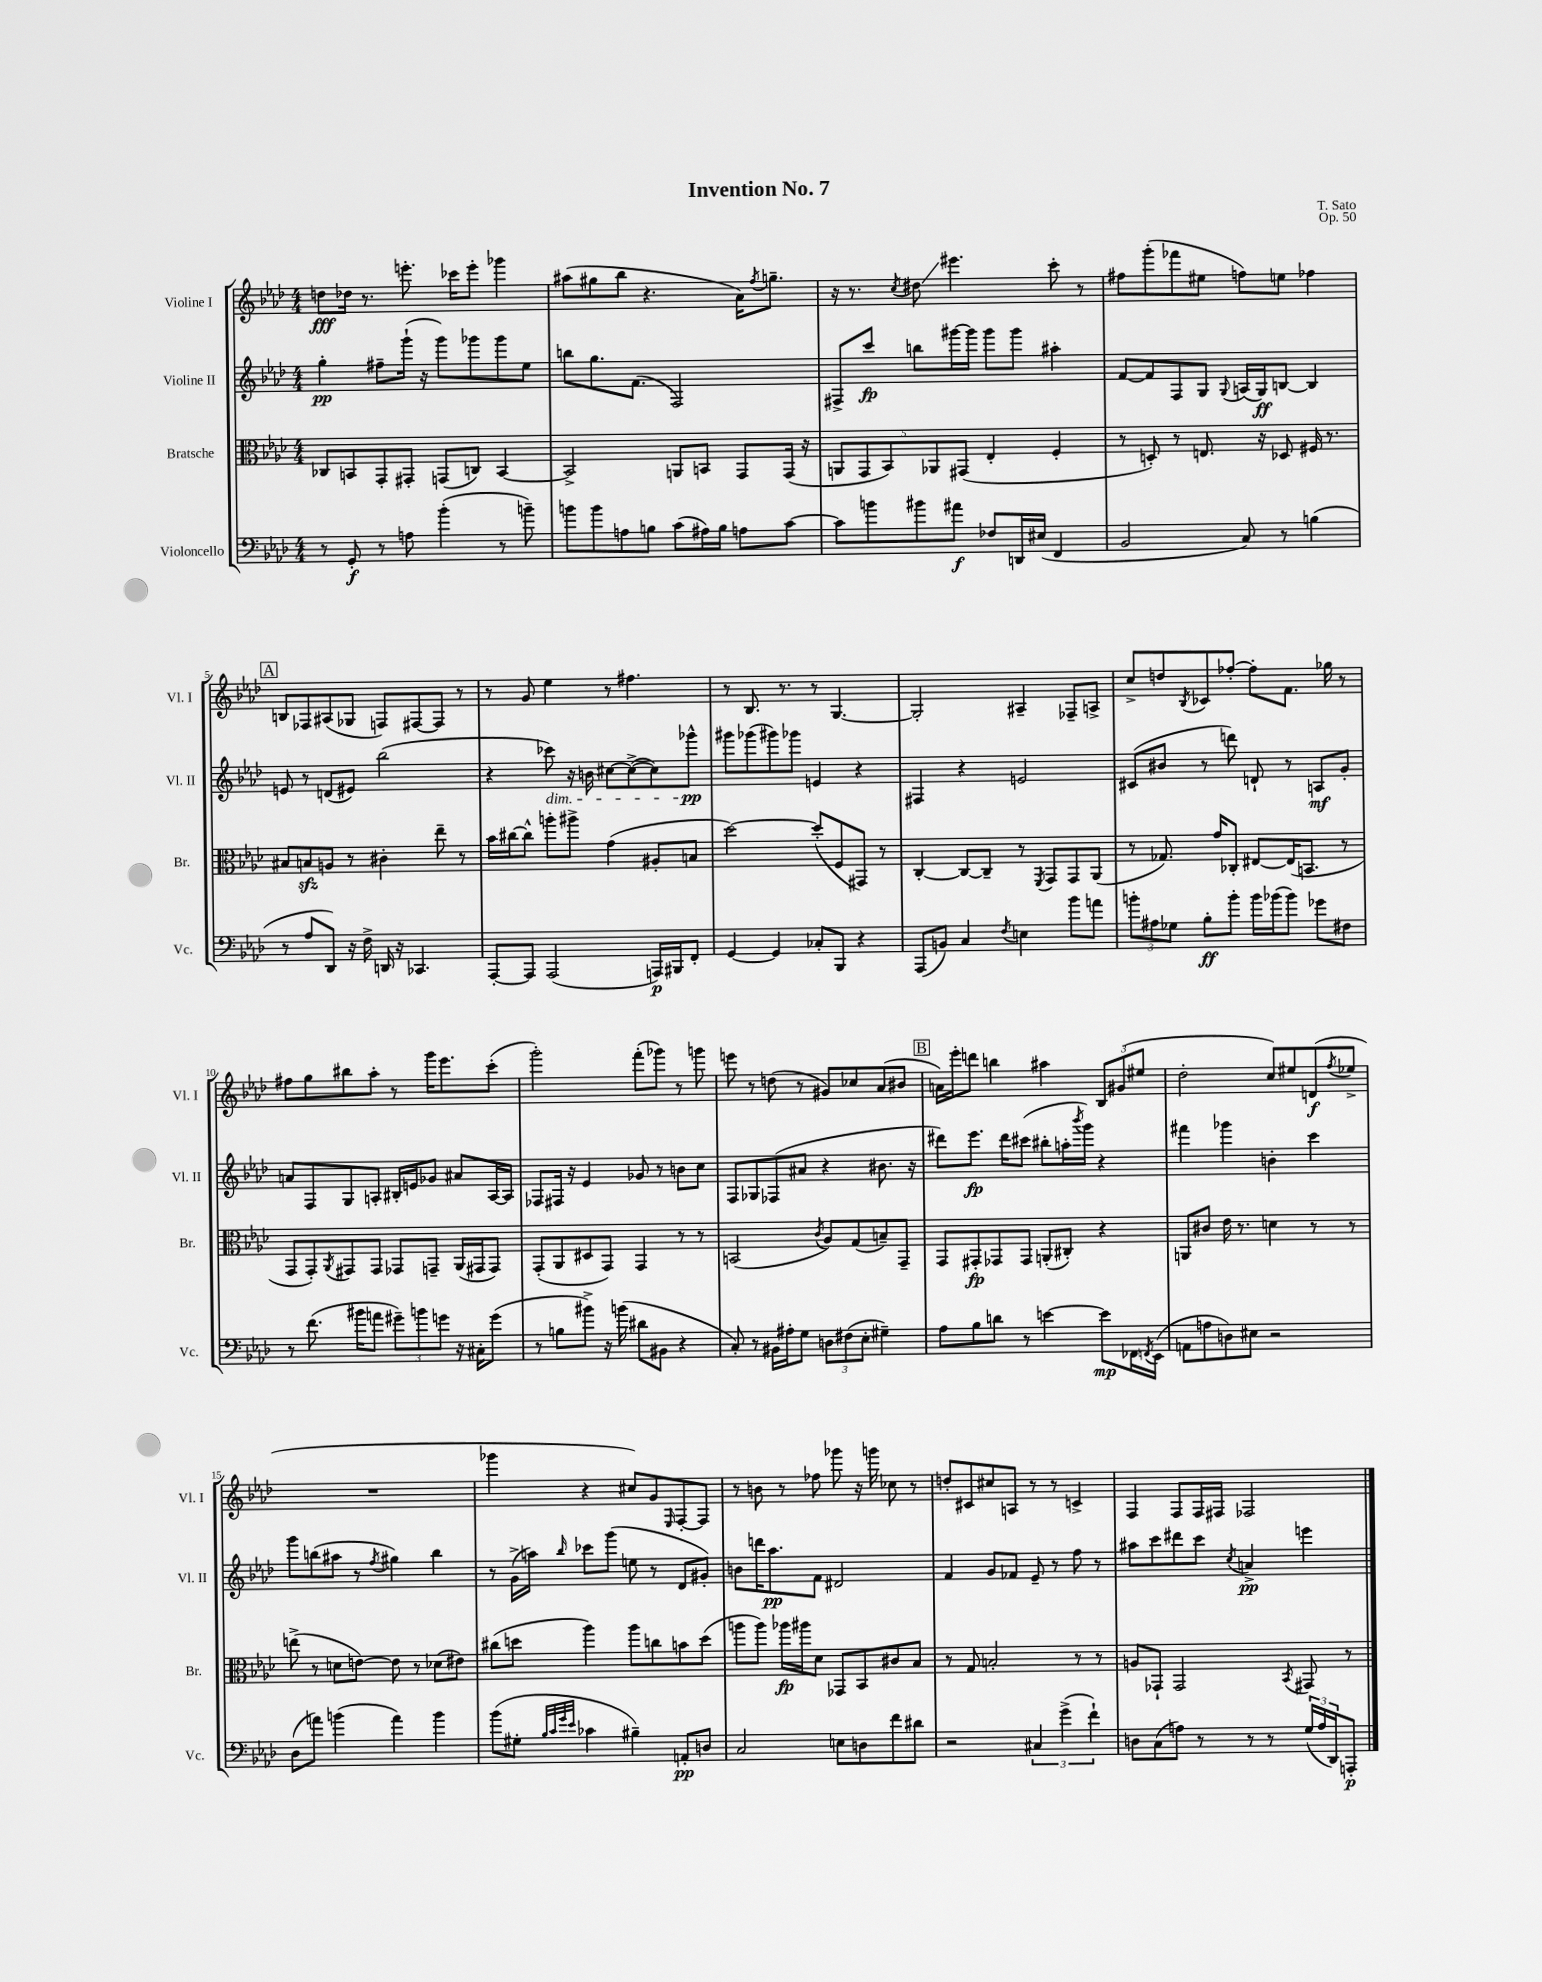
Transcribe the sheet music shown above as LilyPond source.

\header { title = "Invention No. 7" composer = "T. Sato" opus = "Op. 50" }
<<
\new StaffGroup <<
\new Staff = "s0" \with { instrumentName = "Violine I" shortInstrumentName = "Vl. I" } {
    \clef treble \key aes \major \numericTimeSignature \time 4/4
    d''8\fff des''16 r8. e'''8.-. ces'''16 e'''8-. ges'''4 |
    ais''8( gis''8 bes''8 r4. aes'16) \acciaccatura { f''8 } g''8.-- |
    r16 r8. \acciaccatura { c''8 } dis''8\glissando eis'''4. c'''8-. r8 |
    fis''8 g'''8-.( fes'''8 eis''8 f''8) e''8 fes''4 |
    \mark \markup { \box "A" } b8 fes8 ais8( ges8 f8) fis8~ fis8 r8 |
    r8 g'8 ees''4 r8 fis''4. |
    r8 bes8. r8. r8 g4.~ |
    g2-. ais4-- fes8-- a8-> |
    c''8-> d''8 \acciaccatura { bes8 } ces'8 fes''8~-. fes''8-. f'8. ges''16 r8 |
    fis''8 g''8 bis''8 aes''8-. r8 g'''16 ees'''8. c'''8-.( |
    g'''2-.) f'''8-.( ges'''8) r8 g'''8 |
    e'''8 r8 d''8( r8 gis'8) ces''8 aes'8( bis'8 |
    \mark \markup { \box "B" } a'16) ees'''16-. d'''8 b''4 ais''4 \tuplet 3/2 { bes8 gis'8( eis''8 } |
    des''2-. c''8) eis''8 d'8\f( \acciaccatura { f''8 } ees''8-> |
    R1 |
    ges'''4 r4 cis''8) g'8 \grace { ees16 } f8~-. f8 |
    r8 b'8 r8 fes''8 ges'''8 r16 g'''16 ces''8 r8 |
    d''8-. cis'8 cis''8 a8 r8 r8 c'4-> |
    f4 f8 f16 fis16 fes2 \bar "|." |
}
\new Staff = "s1" \with { instrumentName = "Violine II" shortInstrumentName = "Vl. II" } {
    \clef treble \key aes \major \numericTimeSignature \time 4/4
    g''4-.\pp fis''8-- g'''16-!( r16 g'''8) ges'''8 ges'''8 ees''8 |
    b''8 g''8. f'8.( f2) |
    fis8-> c'''8\fp b''8 gis'''16~ gis'''16 gis'''8 gis'''8 ais''4-. |
    f'8~ f'8 f8 g8 \appoggiatura { g8 } a16( g16\ff) b8~ b4 |
    \mark \markup { \box "A" } e'8 r8 d'8( eis'8) bes''2( |
    r4 ces'''8\dim) r16 b'16 cis''8~ cis''8~->( cis''8) ges'''8-^\pp\! |
    gis'''8 ges'''8( gis'''8) ges'''8 e'4 r4 |
    fis4 r4 e'2 |
    cis'8( bis'8 r8 d'''8) d'8-! r8 a8\mf g'8-. |
    a'8 f8 g8 a8-. bis16-. e'16 ges'8 ais'8 a16~ a16 |
    fes8 fis16 r16 ees'4 ges'8 r8 b'8 c''8 |
    f8 ges8 fes8( ais'8 r4 bis'8. r16 |
    \mark \markup { \box "B" } dis'''8) ees'''8.\fp dis'''16 cis'''8( bis''8-. a''16-. \acciaccatura { bes'''8 } g'''16) r4 |
    fis'''4 ges'''4 b'4-. c'''4 |
    g'''8 b''8( ais''8 r8 \acciaccatura { f''8 } gis''4) b''4 |
    r8 g'16->( a''16) \grace { bes''16 } ces'''8 g'''8( e''8 r8 des'8 gis'8-.) |
    b'8 d'''16 aes''8.\pp f'8 dis'2 |
    f'4 g'8 fes'8 ees'8-- r8 f''8 r8 |
    ais''8 c'''8 dis'''8 c'''8 \acciaccatura { c''8 } a'4->\pp e'''4 \bar "|." |
}
\new Staff = "s2" \with { instrumentName = "Bratsche" shortInstrumentName = "Br." } {
    \clef alto \key aes \major \numericTimeSignature \time 4/4
    ces8 b,8 g,8-. gis,8-. g,8( c8) b,4~ |
    b,2-> a,8 b,8 g,8 g,16( r16 |
    \tuplet 5/4 { a,8 g,8 bes,8) aes,8 gis,8( } ees4-. f4-. |
    r8 d8-.) r8 e8. r16 des8 fis16 r8. |
    \mark \markup { \box "A" } bis8 b8\sfz a8 r8 cis'4-. ees''8-- r8 |
    bes'16 cis''16~ cis''8-^ a''8-. ais''8-> g'4( ais8-. b8 |
    des''2~) des''8-.( f8 gis,8) r8 |
    c4~-. c8~ c8-- r8 \acciaccatura { f,8 } g,8 g,8 aes,8( |
    r8 ges8.) g'16 ces8-. eis8~ eis16( b,8. r8 |
    g,8 g,8-.) \acciaccatura { aes,8 } gis,8 gis,8 ges,8 g,8-- aes,16( gis,16 gis,8) |
    g,8-.( aes,8 dis8 g,8) g,4 r8 r8 |
    b,2( \acciaccatura { c'8 } aes8) g8( b8--) g,8-- |
    \mark \markup { \box "B" } g,8 gis,8-.\fp ges,8 ges,8 a,8-.( cis8-.) r4 |
    a,8 cis'8 ees'16 r8. d'4 r8 r8 |
    e''8->( r8 d'8 e'8~) e'8 r8 des'8( eis'8) |
    cis''8( d''8 aes''4) aes''8 c''8 b'8 d''8( |
    a''8 a''8) aes''16\fp ais''16 des'8 ges,8 bes,8 cis'8 bes8 |
    r8 g8 b2-. r8 r8 |
    a8 ges,8-! ges,2 \acciaccatura { bes,8 } gis,8 r8 \bar "|." |
}
\new Staff = "s3" \with { instrumentName = "Violoncello" shortInstrumentName = "Vc." } {
    \clef bass \key aes \major \numericTimeSignature \time 4/4
    r8 g,8-.\f r8 a8 bes'4-.( r8 b'8--) |
    b'8 b'8 a8 b8 c'8( ais16) b16 a8 c'8~ |
    c'8 b'8 bis'8 ais'8\f fes8 d,16 eis16( f,4 |
    bes,2 c8) r8 b4( |
    \mark \markup { \box "A" } r8 aes8 des,8) r16 f16-> d,16 r16 ces,4. |
    aes,,8~-. aes,,8 aes,,2( a,,16\p) bis,,16 f,8-. |
    g,4~ g,4 ces8-. bes,,8 r4 |
    aes,,8( b,8) c4 \acciaccatura { f8 } e4 bes'8 a'8 |
    \tuplet 3/2 { b'8-. ais8 ges8 } bes8-.\ff b'8-. b'16 bes'16( bes'8) ges'8 fis8 |
    r8 f'8.( bis'16 a'8 \tuplet 3/2 { gis'8--) b'8 g'8 } r16 cis16-. g'8( |
    r8 b8 bis'8->) r16 b'16( dis'8 bis,8 r4 |
    c8-.) r8 bis,16 ais16-. g8 \tuplet 3/2 { d8 fis8( ees8-. } gis4--) |
    \mark \markup { \box "B" } aes8 bes8 d'8 r8 e'4~ e'8\mp fes,16 \acciaccatura { f,8 } ees,16( |
    a,8 a8 d8) eis8 r2 |
    des8( a'8) b'4( a'4) b'4 |
    bes'8( gis8-. \grace { bes32 c'32 g'32 ees'32 } ces'4 bis4--) a,8-.\pp d8 |
    c2 e8 d8 f'8 dis'8 |
    r2 \tuplet 3/2 { cis4 g'4->( f'4-!) } |
    d8 c8( a8) r8 r8 r8 \tuplet 3/2 { g16( a16 des,16) } a,,8-.\p \bar "|." |
}
>>
>>
